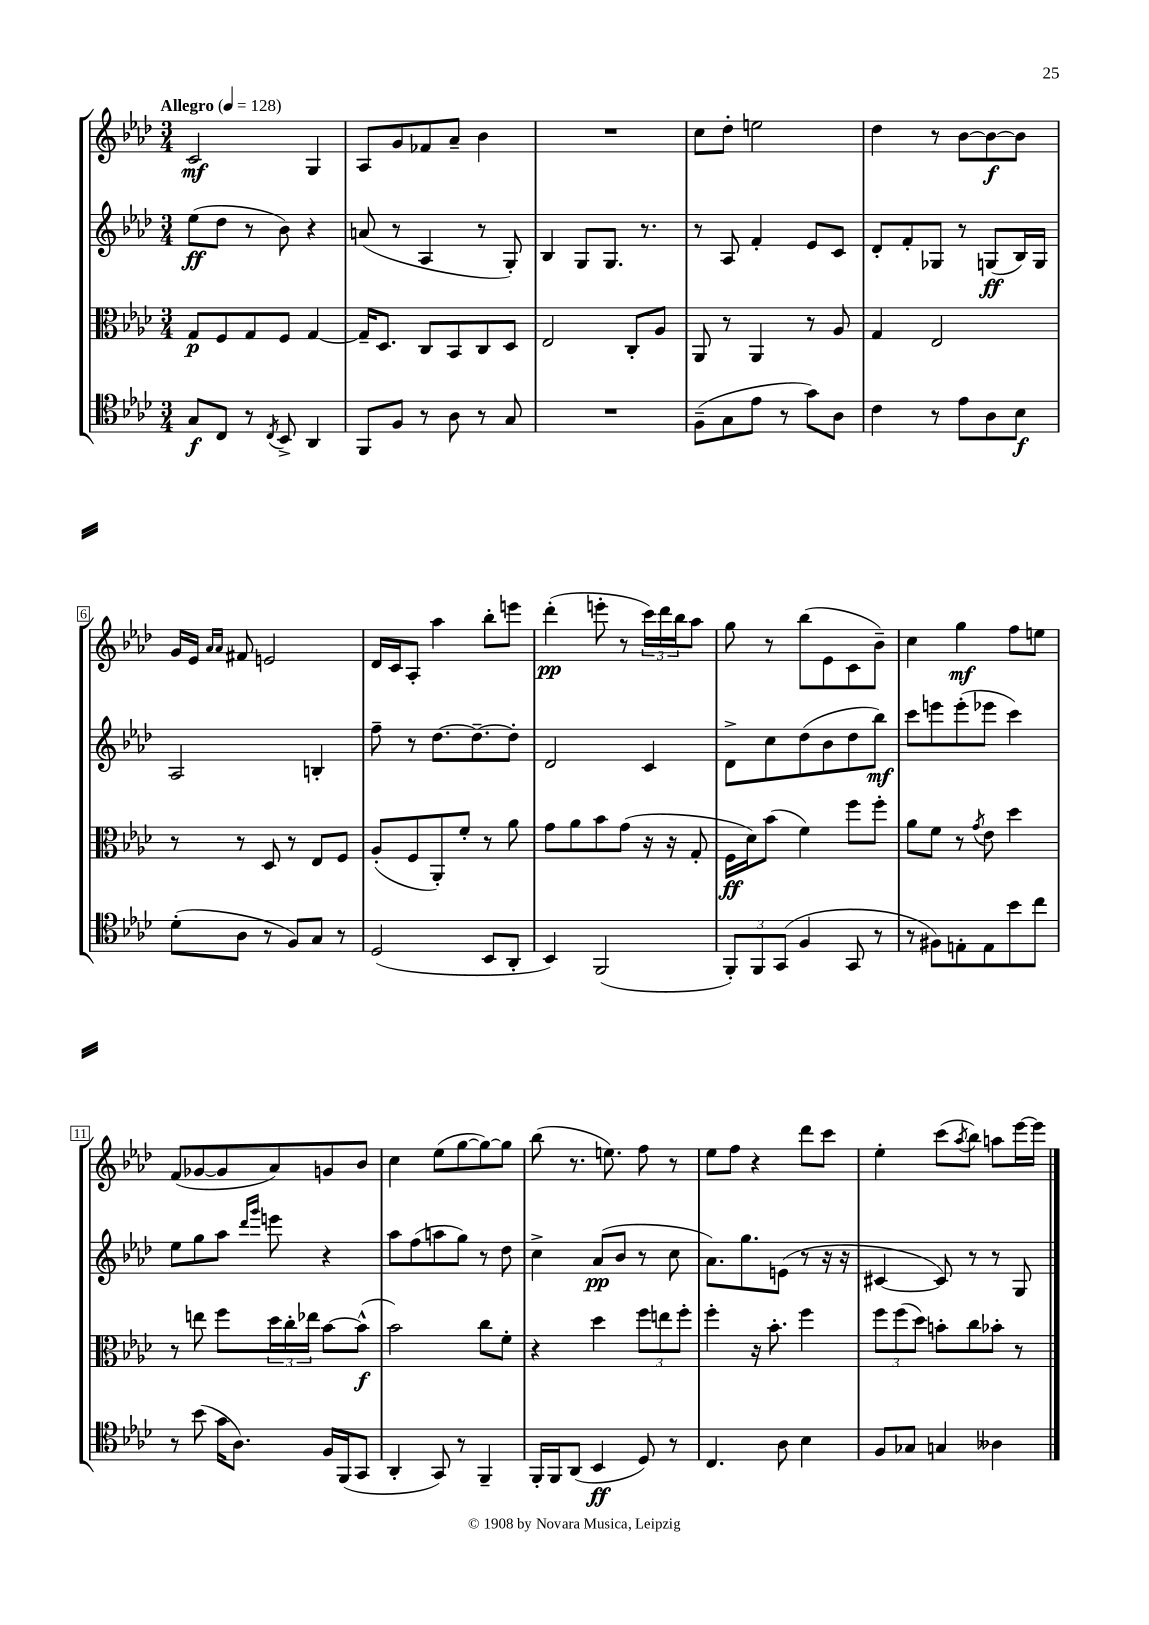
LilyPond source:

<<
\new StaffGroup <<
\new Staff = "s0" {
    \clef treble \key aes \major \numericTimeSignature \time 3/4 \tempo "Allegro" 4 = 128
    c'2\mf g4 |
    aes8 g'8 fes'8 aes'8-- bes'4 |
    R2. |
    c''8 des''8-. e''2 |
    des''4 r8 bes'8~ bes'8~\f bes'8 |
    g'16 ees'16 \grace { aes'16 aes'16 } fis'8 e'2 |
    des'16 c'16 aes8-. aes''4 bes''8-. e'''8 |
    des'''4-.\pp( e'''8-. r8 \tuplet 3/2 { c'''16) des'''16 bes''16 } aes''8 |
    g''8 r8 bes''8( ees'8 c'8 bes'8--) |
    c''4 g''4\mf f''8 e''8 |
    f'8( ges'8~ ges'8 aes'8) g'8 bes'8 |
    c''4 ees''8( g''8~ g''8~) g''8 |
    bes''8( r8. e''8.) f''8 r8 |
    ees''8 f''8 r4 des'''8 c'''8 |
    ees''4-. c'''8( \acciaccatura { aes''8 } bes''8) a''8 ees'''16~ ees'''16 \bar "|." |
}
\new Staff = "s1" {
    \clef treble \key aes \major \numericTimeSignature \time 3/4
    ees''8\ff( des''8 r8 bes'8) r4 |
    a'8( r8 aes4 r8 g8-.) |
    bes4 g8 g8. r8. |
    r8 aes8 f'4-. ees'8 c'8 |
    des'8-. f'8-. ges8 r8 g8\ff( bes16) g16 |
    aes2 b4-. |
    f''8-- r8 des''8.~ des''8.~-- des''8-. |
    des'2 c'4 |
    des'8-> c''8 des''8( bes'8 des''8 bes''8\mf) |
    c'''8 e'''8 e'''8-.( ees'''8 c'''4) |
    ees''8 g''8 aes''8 \grace { des'''16 g'''16 } e'''8 r4 |
    aes''8 f''8( a''8 g''8) r8 des''8 |
    c''4-> aes'8\pp( bes'8 r8 c''8 |
    aes'8.) g''8. e'8( r8 r16 r16 |
    cis'4~ cis'8) r8 r8 g8 \bar "|." |
}
\new Staff = "s2" {
    \clef alto \key aes \major \numericTimeSignature \time 3/4
    g8\p f8 g8 f8 g4~ |
    g16-- des8. c8 bes,8 c8 des8 |
    ees2 c8-. aes8 |
    aes,8 r8 aes,4 r8 aes8 |
    g4 ees2 |
    r8 r8 des8 r8 ees8 f8 |
    aes8-.( f8 aes,8-.) f'8-. r8 aes'8 |
    g'8 aes'8 bes'8 g'8( r16 r16 g8-. |
    f16\ff des'16) bes'8( f'4) f''8 f''8-. |
    aes'8 f'8 r8 \acciaccatura { g'8 } ees'8 des''4 |
    r8 e''8 f''8 \tuplet 3/2 { des''16 c''16-. ees''16 } bes'8~ bes'8-^\f( |
    bes'2) c''8 f'8-. |
    r4 des''4 \tuplet 3/2 { f''8 e''8 f''8-. } |
    f''4-. r16 bes'8.-. f''4 |
    \tuplet 3/2 { f''8 f''8( des''8) } b'8-. c''8 bes'8-. r8 \bar "|." |
}
\new Staff = "s3" {
    \clef tenor \key aes \major \numericTimeSignature \time 3/4
    g8\f c8 r8 \acciaccatura { c8 } bes,8-> aes,4 |
    f,8 f8 r8 aes8 r8 g8 |
    R2. |
    f8--( g8 ees'8 r8 g'8) aes8 |
    c'4 r8 ees'8 aes8 bes8\f |
    des'8-.( aes8 r8 f8) g8 r8 |
    des2( bes,8 aes,8-. |
    bes,4) f,2( |
    \tuplet 3/2 { f,8-.) f,8 g,8( } f4 g,8 r8 |
    r8 fis8) e8-. e8 bes'8 c''8 |
    r8 bes'8( g'16 aes8.) f16 f,16( g,8 |
    aes,4-. g,8) r8 f,4-- |
    f,16-. f,16 aes,8( bes,4\ff des8) r8 |
    c4. aes8 bes4 |
    f8 ges8 g4 aeses4 \bar "|." |
}
>>
>>
\layout { \context { \Score \override BarNumber.stencil = #(make-stencil-boxer 0.1 0.3 ly:text-interface::print) } }
